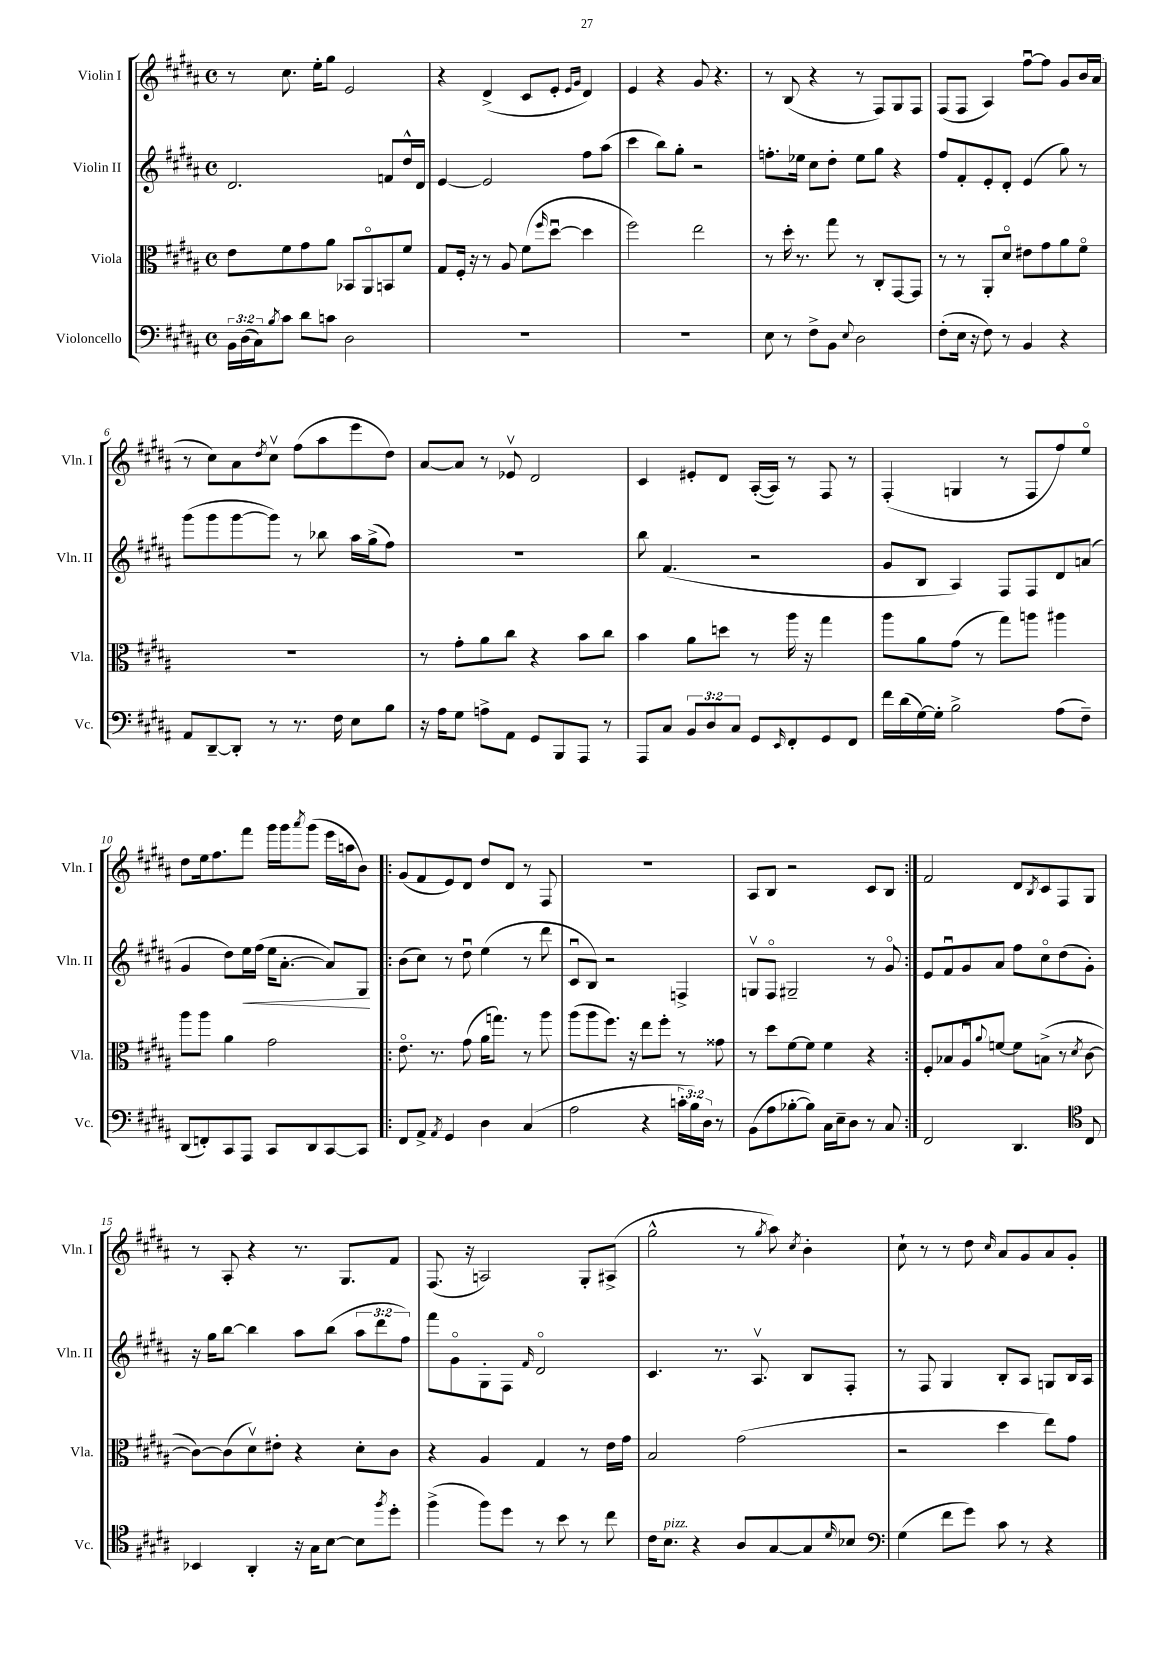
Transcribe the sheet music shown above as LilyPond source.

<<
\new StaffGroup <<
\new Staff = "s0" \with { instrumentName = "Violin I" shortInstrumentName = "Vln. I" } {
    \clef treble \key b \major \defaultTimeSignature \time 4/4
    r8 cis''8. e''16-. gis''8 e'2 |
    r4 dis'4->( cis'8 e'8-. \grace { e'16 gis'16 } dis'4) |
    e'4 r4 gis'8 r4. |
    r8 b8( r4 r8 fis8) gis8 fis8 |
    fis8( fis8 ais4) fis''8~\downbow fis''8 gis'8 b'16 ais'16( |
    r8 cis''8) ais'8 \acciaccatura { dis''8 } cis''8\upbow fis''8( ais''8 e'''8 dis''8) |
    ais'8~ ais'8 r8 ees'8\upbow dis'2 |
    cis'4 eis'8-. dis'8 ais16~-.( ais16) r8 fis8 r8 |
    fis4-.( g4 r8 fis8 fis''8) e''8\flageolet |
    dis''8 e''16 fis''8. fis'''8 gis'''16 gis'''16 \acciaccatura { ais'''8 } gis'''8( e'''16 a''16 b'8) |
    \repeat volta 2 { gis'8( fis'8 e'8) dis'8 dis''8 dis'8 r8 fis8 |
    R1 |
    ais8 b8 r2 cis'8 b8 | }
    fis'2 dis'8 \acciaccatura { b8 } cis'8 fis8 gis8 |
    r8 ais8-. r4 r8. gis8. fis'8 |
    fis8.( r16 a2) gis8-. ais8->( |
    gis''2-^ r8 \acciaccatura { gis''8 } ais''8) \acciaccatura { cis''8 } b'4-. |
    cis''8-! r8 r8 dis''8 \grace { cis''16 } ais'8 gis'8 ais'8 gis'8-. \bar "|." |
}
\new Staff = "s1" \with { instrumentName = "Violin II" shortInstrumentName = "Vln. II" } {
    \clef treble \key b \major \defaultTimeSignature \time 4/4 \override Staff.TupletNumber.text = #tuplet-number::calc-fraction-text
    dis'2. f'8 dis''16-^ dis'16 |
    e'4~ e'2 fis''8 ais''8( |
    cis'''4 b''8) gis''8-. r2 |
    f''8.-. ees''16 cis''8 dis''8-. ees''8 gis''8 r4 |
    fis''8 fis'8-. e'8-. dis'8-. e'4( gis''8) r8 |
    gis'''8( gis'''8 gis'''8~ gis'''8) r8 bes''8 ais''16 gis''16->( fis''8) |
    R1 |
    b''8 fis'4.( r2 |
    gis'8 b8 ais4) fis8 fis8 dis'8 a'8( |
    gis'4 dis''8) e''16\< fis''16( e''16 ais'8.~-. ais'8) gis8\! |
    \repeat volta 2 { b'8( cis''8) r8 dis''8\downbow e''4( r8 dis'''8 |
    cis'8\downbow b8) r2 f4-> |
    g8\upbow fis8\flageolet gis2-- r8 gis'8\flageolet | }
    e'8 fis'8\downbow gis'8 ais'8 fis''8 cis''8\flageolet dis''8( gis'8-.) |
    r16 gis''16 b''8~ b''4 ais''8 b''8( \tuplet 3/2 { ais''8 dis'''8 fis''8) } |
    fis'''8 gis'8\flageolet gis8-. fis8 \grace { fis'16 } dis'2\flageolet |
    cis'4. r8. ais8.\upbow b8 fis8-. |
    r8 fis8 gis4 b8-. ais8 g8 b16 ais16 \bar "|." |
}
\new Staff = "s2" \with { instrumentName = "Viola" shortInstrumentName = "Vla." } {
    \clef alto \key b \major \defaultTimeSignature \time 4/4
    e'8 fis'8 gis'8 ais'8 bes,8 ais,8\flageolet b,8 fis'8 |
    gis8 fis16-. r16 r8 ais8 fis'8( \grace { fis''16 } dis''8~\downbow dis''4 |
    fis''2) e''2 |
    r8 dis''16-. r8. gis''8 r8 cis8-. gis,8~ gis,8 |
    r8 r8 ais,8-. dis'8\flageolet eis'8 gis'8 ais'8 fis'8\flageolet |
    R1 |
    r8 gis'8-. ais'8 cis''8 r4 b'8 cis''8 |
    b'4 ais'8 d''8 r8 ais''16 r16 gis''4 |
    ais''8 ais'8 gis'8( r8 gis''8) a''8 ais''4 |
    ais''8 ais''8 ais'4 gis'2 |
    \repeat volta 2 { e'8.\flageolet r8. gis'8( ais'16 g''8.) r8 ais''8 |
    ais''8( ais''8 fis''8.) r16 e''8 fis''8-. r8 gisis'8 |
    r8 dis''8 fis'8~ fis'8 fis'4 r4 | }
    fis8-. bes8 ais8\downbow \appoggiatura { ais'8 } f'8~ f'8 b8->( r8 \acciaccatura { dis'8 } cis'8~ |
    cis'8~) cis'8( dis'8\upbow) eis'8-. r4 dis'8-. cis'8 |
    r4 ais4 gis4 r8 e'16 gis'16 |
    b2 gis'2( |
    r2 dis''4 e''8) gis'8 \bar "|." |
}
\new Staff = "s3" \with { instrumentName = "Violoncello" shortInstrumentName = "Vc." } {
    \clef bass \key b \major \defaultTimeSignature \time 4/4 \override Staff.TupletNumber.text = #tuplet-number::calc-fraction-text
    \tuplet 3/2 { b,16 dis16( cis16) } \acciaccatura { b8 } cis'8 dis'8 c'8 dis2 |
    R1 |
    R1 |
    e8 r8 fis8-> b,8 \appoggiatura { e8 } dis2 |
    fis8-.( e16 r16 fis8) r8 b,4 r4 |
    ais,8 dis,8~-- dis,8-. r8 r8. fis16 e8 b8 |
    r16 ais16 gis8 a8-> ais,8 gis,8 b,,8 ais,,8 r8 |
    ais,,8 cis8 \tuplet 3/2 { b,8 dis8 cis8 } gis,8 \grace { e,16 } fis,8-. gis,8 fis,8 |
    fis'16 dis'16( gis16~) gis16-. b2-> ais8( fis8--) |
    dis,8( f,8-.) cis,8 ais,,8 cis,8 dis,8 cis,8~ cis,8 |
    \repeat volta 2 { fis,8 ais,8-> \acciaccatura { ais,8 } gis,4 dis4 cis4( |
    ais2 r4 \tuplet 3/2 { c'16-. b16) dis16 } r8 |
    b,8( ais8 bes8~-. bes8) cis16 e16-- dis8 r8 cis8 | }
    fis,2 dis,4. \clef tenor cis8 |
    bes,4 ais,4-. r16 gis16 b8~ b8 \acciaccatura { fis''8 } dis''8-. |
    fis''4->( fis''8) dis''8 r8 b'8 r8 cis''8 |
    cis'16 b8.^\markup { \italic "pizz." } r4 ais8 gis8~ gis8 \grace { dis'16 } bes8 |
    \clef bass gis4( fis'8 gis'8) cis'8 r8 r4 \bar "|." |
}
>>
>>
